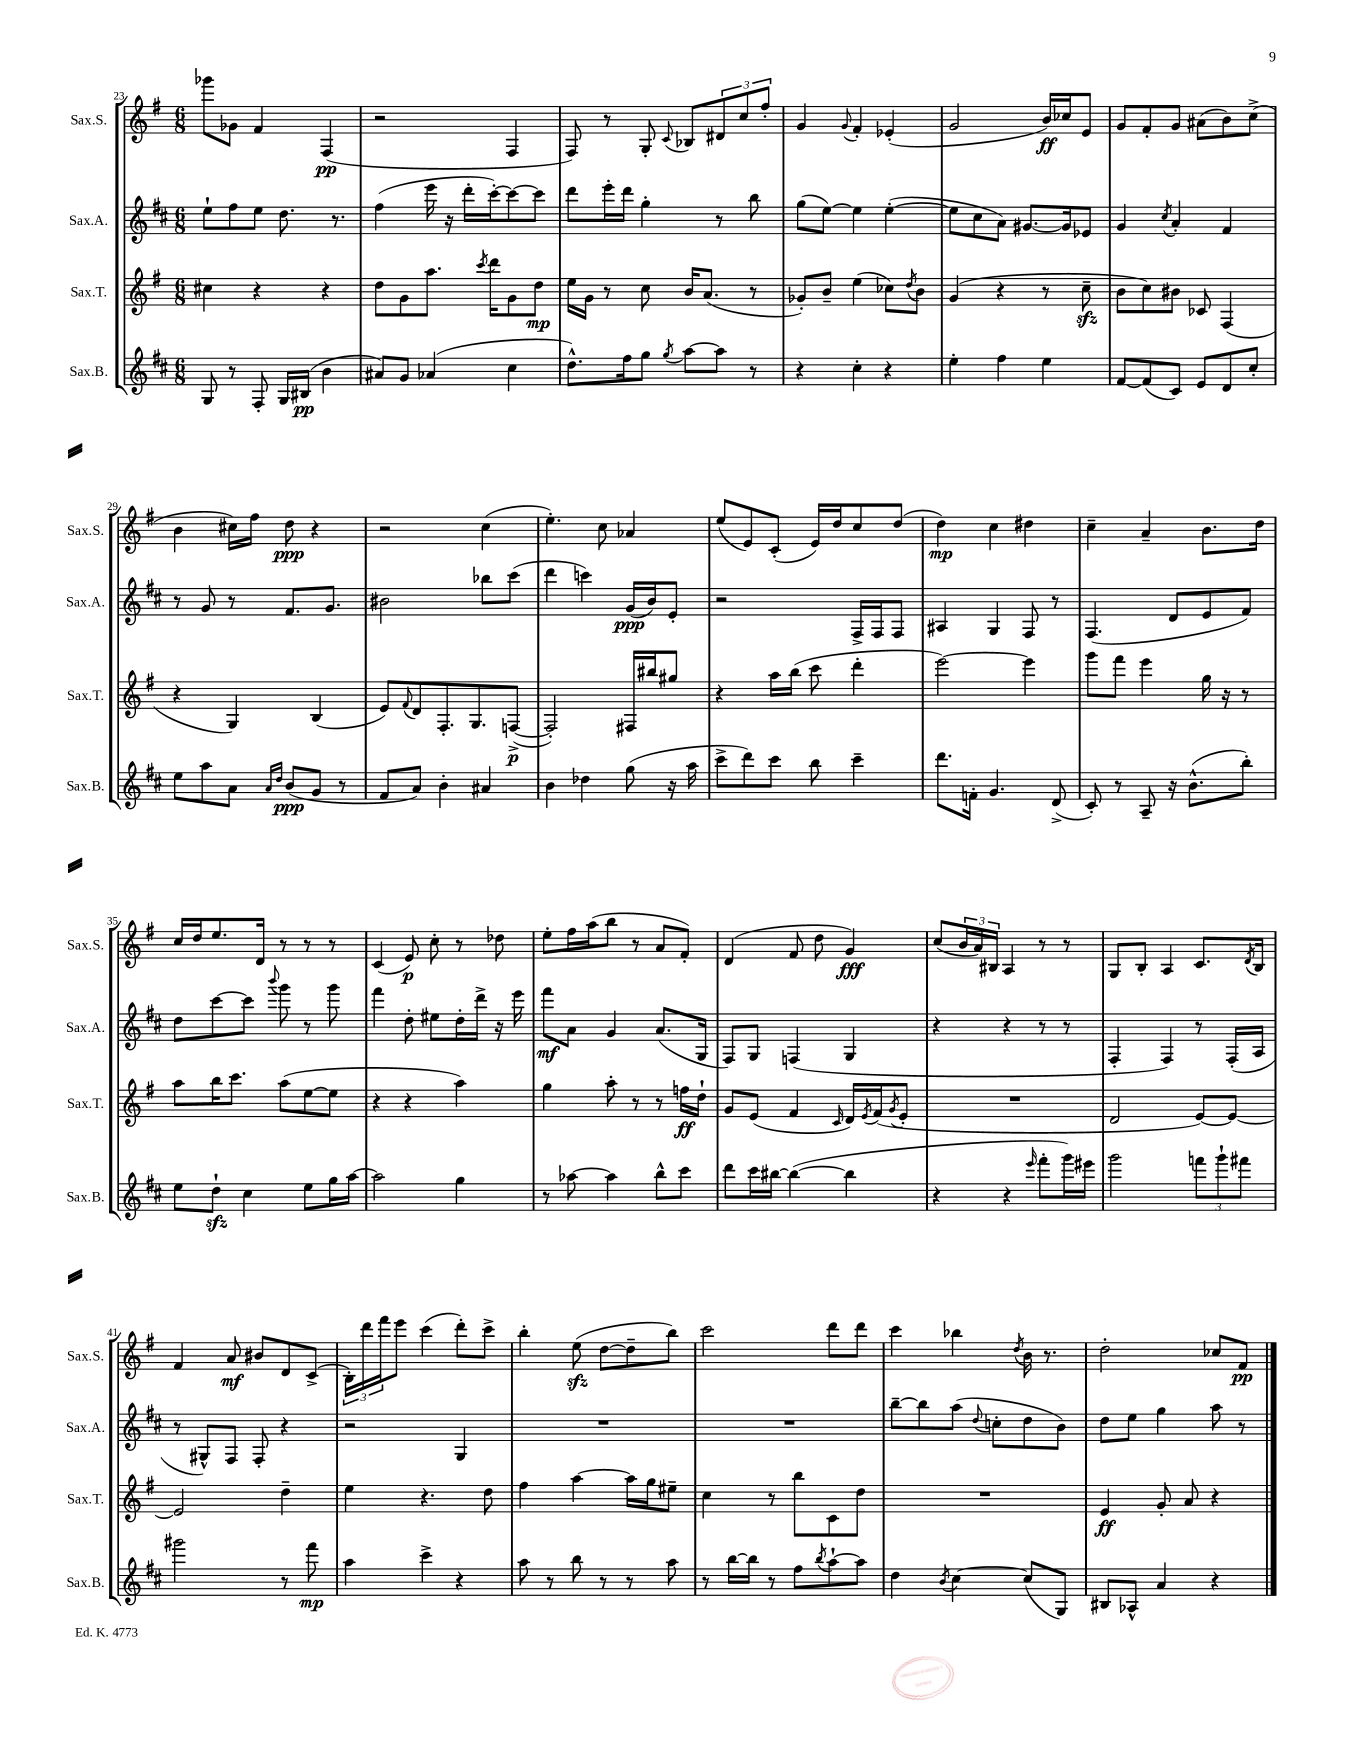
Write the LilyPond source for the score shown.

<<
\new StaffGroup <<
\new Staff = "s0" \with { instrumentName = "Sax.S." shortInstrumentName = "Sax.S." } {
    \clef treble \key g \major \numericTimeSignature \time 6/8
    ges'''8 ges'8 fis'4 fis4\pp( |
    r2 fis4 |
    fis8) r8 g8-. \appoggiatura { c'8 } bes8 \tuplet 3/2 { dis'8 c''8 fis''8-. } |
    g'4 \appoggiatura { g'8 } fis'4-. ees'4-.( |
    g'2 b'16\ff) ces''16 e'8 |
    g'8 fis'8-. g'8 ais'8( b'8) c''8->( |
    b'4 cis''16) fis''16 d''8\ppp r4 |
    r2 c''4( |
    e''4.-.) c''8 aes'4 |
    e''8( e'8) c'8-.( e'16) d''16 c''8 d''8( |
    d''4\mp) c''4 dis''4 |
    c''4-- a'4-- b'8. d''16 |
    c''16 d''16 e''8. d'16 r8 r8 r8 |
    c'4( e'8\p) c''8-. r8 des''8 |
    e''8-. fis''16 a''16( b''8 r8 a'8 fis'8-.) |
    d'4( fis'8 d''8 g'4\fff) |
    c''8( \tuplet 3/2 { b'16 a'16) bis16 } a4 r8 r8 |
    g8 b8-. a4 c'8. \acciaccatura { d'8 } b16 |
    fis'4 a'8\mf bis'8 d'8 c'8->( |
    \tuplet 3/2 { b16-.) d'''16 fis'''16 } e'''8 c'''4( d'''8-.) c'''8-> |
    b''4-. e''8\sfz( d''8~ d''8-- b''8) |
    c'''2 d'''8 d'''8 |
    c'''4 bes''4 \acciaccatura { d''8 } b'16 r8. |
    d''2-. ces''8 fis'8\pp \bar "|." |
}
\new Staff = "s1" \with { instrumentName = "Sax.A." shortInstrumentName = "Sax.A." } {
    \clef treble \key d \major \numericTimeSignature \time 6/8
    e''8-! fis''8 e''8 d''8. r8. |
    fis''4( e'''16 r16 d'''16-. cis'''16~-.) cis'''8~ cis'''8 |
    d'''8 e'''16-. d'''16 g''4-. r8 b''8 |
    g''8( e''8~) e''4 e''4~-.( |
    e''8 cis''8 a'8) gis'8.~ gis'16 ees'8 |
    g'4 \acciaccatura { cis''8 } a'4-. fis'4 |
    r8 g'8 r8 fis'8. g'8. |
    bis'2 bes''8 cis'''8( |
    d'''4 c'''4) g'16\ppp( b'16) e'8-. |
    r2 fis16-> fis16 fis8 |
    ais4 g4 fis8 r8 |
    fis4.( d'8 e'8 fis'8) |
    d''8 cis'''8~ cis'''8 \appoggiatura { b'''8 } g'''8 r8 g'''8 |
    fis'''4 d''8-. eis''8 d''16-. d'''16-> r16 e'''16 |
    fis'''8\mf a'8 g'4 a'8.( g16 |
    fis8) g8 f4( g4 |
    r4 r4 r8 r8 |
    fis4-. fis4) r8 fis16-.( a16 |
    r8 gis8-^) fis8 fis8-. r4 |
    r2 g4 |
    R2. |
    R2. |
    b''8~-- b''8 a''8( \appoggiatura { d''8 } c''8-. d''8 b'8) |
    d''8 e''8 g''4 a''8 r8 \bar "|." |
}
\new Staff = "s2" \with { instrumentName = "Sax.T." shortInstrumentName = "Sax.T." } {
    \clef treble \key g \major \numericTimeSignature \time 6/8
    cis''4 r4 r4 |
    d''8 g'8 a''8. \acciaccatura { c'''8 } d'''16 g'8 d''8\mp |
    e''16 g'16 r8 c''8 b'16 a'8.( r8 |
    ges'8-.) b'8-- e''4( ces''8) \acciaccatura { d''8 } b'8 |
    g'4( r4 r8 c''8--\sfz |
    b'8 c''8) bis'8 ces'8 fis4( |
    r4 g4) b4( |
    e'8) \appoggiatura { fis'8 } d'8 fis8.-. g8. f8~->\p( |
    f2-.) fis16 bis''16 gis''8 |
    r4 a''16 b''16( c'''8 d'''4-. |
    e'''2~) e'''4 |
    g'''8 fis'''8 e'''4 g''16 r16 r8 |
    a''8 b''16 c'''8. a''8( e''8~ e''8 |
    r4 r4 a''4) |
    g''4 a''8-. r8 r8 f''16\ff d''16-! |
    g'8 e'8( fis'4 \grace { c'16 } d'16) \acciaccatura { e'8 } fis'16( \acciaccatura { g'8 } e'8-. |
    R2. |
    d'2 e'8~) e'8~ |
    e'2 d''4-- |
    e''4 r4. d''8 |
    fis''4 a''4~ a''16 g''16 eis''8-- |
    c''4 r8 b''8 c'8 d''8 |
    R2. |
    e'4\ff g'8-. a'8 r4 \bar "|." |
}
\new Staff = "s3" \with { instrumentName = "Sax.B." shortInstrumentName = "Sax.B." } {
    \clef treble \key d \major \numericTimeSignature \time 6/8
    g8 r8 fis8-. g16 bis16\pp( b'4 |
    ais'8) g'8 aes'4( cis''4 |
    d''8.-^) fis''16 g''8 \acciaccatura { g''8 } a''8~ a''8 r8 |
    r4 cis''4-. r4 |
    e''4-. fis''4 e''4 |
    fis'8~ fis'8( cis'8) e'8 d'8 cis''8-. |
    e''8 a''8 a'8 \grace { a'16 d''16 } b'8\ppp( g'8 r8 |
    fis'8 a'8) b'4-. ais'4 |
    b'4 des''4 g''8( r16 a''16 |
    cis'''8-> d'''8) cis'''8 b''8 cis'''4-- |
    d'''8. f'16-. g'4. d'8->( |
    cis'8-.) r8 a8-- r16 b'8.-^( b''8-.) |
    e''8 d''8-!\sfz cis''4 e''8 g''16 a''16~ |
    a''2 g''4 |
    r8 aes''8~ aes''4 b''8-^ cis'''8 |
    d'''8 cis'''16 bis''16~ bis''4~( bis''4 |
    r4 r4 \grace { e'''16 } fis'''8-. g'''16) eis'''16 |
    g'''2 \tuplet 3/2 { f'''8 g'''8-! fis'''8 } |
    gis'''2 r8 fis'''8\mp |
    a''4 cis'''4-> r4 |
    a''8 r8 b''8 r8 r8 a''8 |
    r8 b''16~ b''16 r8 fis''8 \acciaccatura { b''8 } a''8~-! a''8 |
    d''4 \acciaccatura { b'8 } cis''4~ cis''8( g8) |
    bis8 aes8-^ a'4 r4 \bar "|." |
}
>>
>>
\layout { \context { \Score currentBarNumber = #23 } }
